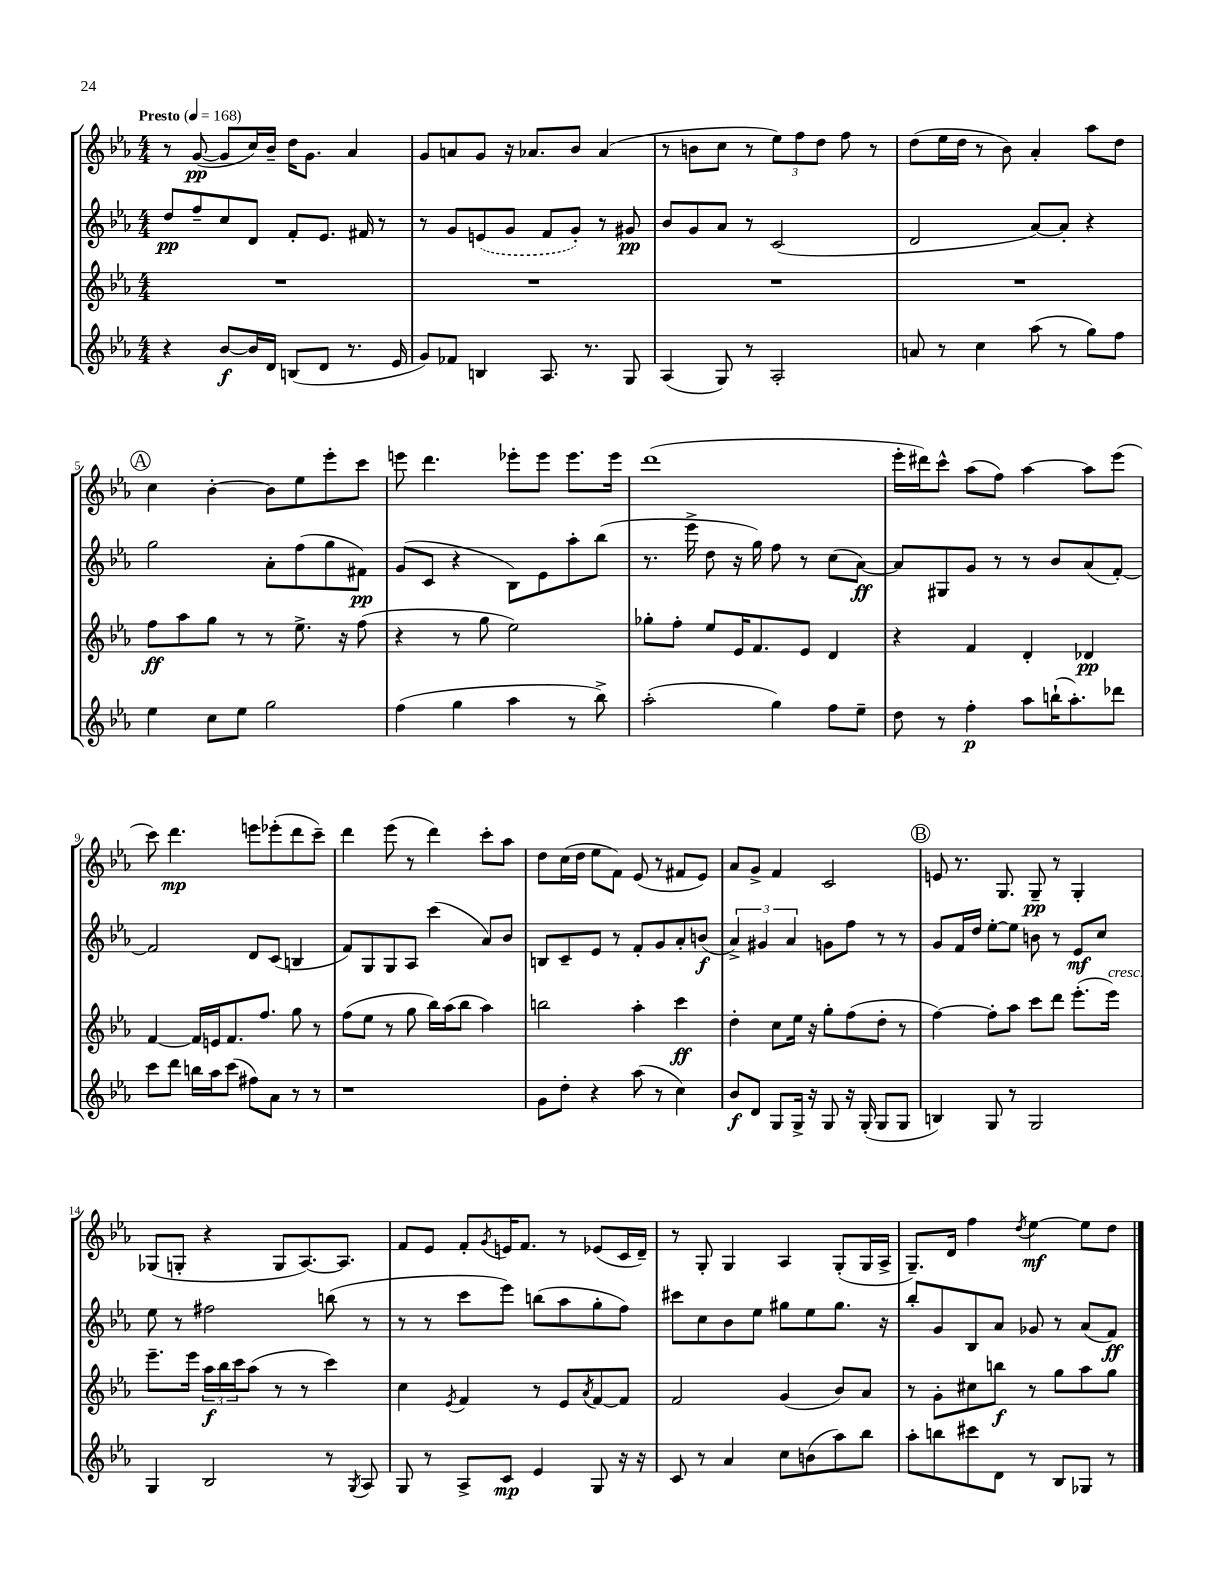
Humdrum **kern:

**kern	**dynam	**kern	**dynam	**kern	**dynam	**kern	**dynam
*part4	*part4	*part3	*part3	*part2	*part2	*part1	*part1
*staff4	*staff4	*staff3	*staff3	*staff2	*staff2	*staff1	*staff1
*clefG2	*	*clefG2	*	*clefG2	*	*clefG2	*
*k[b-e-a-]	*	*k[b-e-a-]	*	*k[b-e-a-]	*	*k[b-e-a-]	*
*M4/4	*	*M4/4	*	*M4/4	*	*M4/4	*
*MM168	*	*MM168	*	*MM168	*	*MM168	*
=1	=1	=1	=1	=1	=1	=1	=1
!	!	!	!	!	!	!LO:TX:a:B:t=Presto	!
4r	.	1r	.	8dd/L	pp	8r	.
.	.	.	.	8ff~/	.	([8g/	pp
[8b-/L	f	.	.	8cc/	.	8g/L]	.
16b-/L]	.	.	.	8d/J	.	16cc/L)	.
16d/JJ	.	.	.	.	.	16b-~/JJ	.
(8Bn/L	.	.	.	8f'/L	.	16dd\KL	.
.	.	.	.	.	.	8.g\J	.
8d/J	.	.	.	8.e-/J	.	.	.
8.r	.	.	.	.	.	4a-/	.
.	.	.	.	16f#X/	.	.	.
.	.	.	.	8r	.	.	.
16e-/	.	.	.	.	.	.	.
=2	=2	=2	=2	=2	=2	=2	=2
8g/L)	.	1r	.	8r	.	8g/L	.
8f-X/J	.	.	.	8g/L	.	8an/	.
4Bn/	.	.	.	(8en/	.	8g/J	.
.	.	.	.	8g/J	.	16r	.
.	.	.	.	.	.	8.a-X/L	.
8.A-/	.	.	.	8f/L	.	.	.
.	.	.	.	8g'/J)	.	8b-/J	.
8.r	.	.	.	.	.	.	.
.	.	.	.	8r	.	(4a-/	.
8G/	.	.	.	8g#X/	pp	.	.
=3	=3	=3	=3	=3	=3	=3	=3
(4A-/	.	1r	.	8b-/L	.	8r	.
.	.	.	.	8g/	.	8bn\L	.
8G/)	.	.	.	8a-/J	.	8cc\J	.
8r	.	.	.	8r	.	8r	.
2A-'/	.	.	.	(2c/	.	12ee-\L)	.
.	.	.	.	.	.	12ff\	.
.	.	.	.	.	.	12dd\J	.
.	.	.	.	.	.	8ff\	.
.	.	.	.	.	.	8r	.
=4	=4	=4	=4	=4	=4	=4	=4
8an/	.	1r	.	2d/	.	(8dd\L	.
8r	.	.	.	.	.	16ee-\L	.
.	.	.	.	.	.	16dd\JJ	.
4cc\	.	.	.	.	.	8r	.
.	.	.	.	.	.	8b-\)	.
(8aa-\	.	.	.	[8a-/L)	.	4a-'/	.
8r	.	.	.	8a-'/J]	.	.	.
8gg\L)	.	.	.	4r	.	8aa-\L	.
8ff\J	.	.	.	.	.	8dd\J	.
!!LO:LB:g=z
!!LO:REH:place=s1:t=A
=5	=5	=5	=5	=5	=5	=5	=5
4ee-\	.	8ff\L	ff	2gg\	.	4cc\	.
.	.	8aa-\	.	.	.	.	.
8cc\L	.	8gg\J	.	.	.	[4b-'\	.
8ee-\J	.	8r	.	.	.	.	.
2gg\	.	8r	.	8a-'\L	.	8b-\L]	.
.	.	8.ee-^\	.	(8ff\	.	8ee-\	.
.	.	.	.	8gg\	.	8eee-'\	.
.	.	16r	.	.	.	.	.
.	.	(8ff\	.	8f#X\J)	pp	8ccc\J	.
=6	=6	=6	=6	=6	=6	=6	=6
(4ff\	.	4r	.	(8g/L	.	8eeen\	.
.	.	.	.	8c/J	.	4.ddd\	.
4gg\	.	8r	.	4r	.	.	.
.	.	8gg\	.	.	.	.	.
4aa-\	.	2ee-\)	.	8B-\L)	.	8eee-X'\L	.
.	.	.	.	8e-\	.	8eee-\J	.
8r	.	.	.	8aa-'\	.	8.eee-\L	.
8bb-^\)	.	.	.	(8bb-\J	.	.	.
.	.	.	.	.	.	16eee-\Jk	.
=7	=7	=7	=7	=7	=7	=7	=7
(2aa-'\	.	8gg-X'\L	.	8.r	.	(1ddd	.
.	.	8ff'\J	.	.	.	.	.
.	.	.	.	16eee-^\	.	.	.
.	.	8ee-/L	.	8dd\	.	.	.
.	.	16e-/K	.	16r	.	.	.
.	.	8.f/	.	16gg\)	.	.	.
4gg\)	.	.	.	8ff\	.	.	.
.	.	8e-/J	.	8r	.	.	.
8ff\L	.	4d/	.	(8cc\L	.	.	.
8ee-~\J	.	.	.	[8a-\J)	ff	.	.
=8	=8	=8	=8	=8	=8	=8	=8
8dd\	.	4r	.	8a-/L]	.	16eee-'\LL	.
.	.	.	.	.	.	16ddd#X\J)	.
8r	.	.	.	8G#X/	.	8ccc^^\J	.
4ff'\	p	4f/	.	8g/J	.	(8aa-\L	.
.	.	.	.	8r	.	8ff\J)	.
8aa-\L	.	4d'/	.	8r	.	[4aa-\	.
(16bbn`\K	.	.	.	8b-/L	.	.	.
8.aa-'\)	.	.	.	.	.	.	.
.	.	4d-X/	pp	(8a-/	.	8aa-\L]	.
8ddd-X\J	.	.	.	[8f'/J)	.	(8eee-\J	.
!!LO:LB:g=z
=9	=9	=9	=9	=9	=9	=9	=9
8ccc\L	.	[4f/	.	2f/]	.	8ccc\)	.
8ddd\J	.	.	.	.	.	4.ddd\	mp
16bbn\LL	.	16f/LL]	.	.	.	.	.
16aa-\J	.	16en/J	.	.	.	.	.
(8ccc\J	.	8.f/	.	.	.	.	.
8ff#X\L)	.	.	.	8d/L	.	8eeen\L	.
.	.	8.ff/J	.	.	.	.	.
8a-\J	.	.	.	(8c/J	.	(8eee-X'\	.
8r	.	8gg\	.	4Bn/	.	8ddd\	.
8r	.	8r	.	.	.	8ccc~\J)	.
=10	=10	=10	=10	=10	=10	=10	=10
1r	.	(8ff\L	.	8f/L)	.	4ddd\	.
.	.	8ee-\J	.	8G/	.	.	.
.	.	8r	.	8G/	.	(8eee-\	.
.	.	8gg\	.	8A-/J	.	8r	.
.	.	16bb-\LL)	.	(4ccc\	.	4ddd\)	.
.	.	(16aa-\J	.	.	.	.	.
.	.	8bb-\J	.	.	.	.	.
.	.	4aa-\)	.	8a-/L)	.	8ccc'\L	.
.	.	.	.	8b-/J	.	8aa-\J	.
=11	=11	=11	=11	=11	=11	=11	=11
8g\L	.	2bbn\	.	8Bn/L	.	8dd\L	.
8dd'\J	.	.	.	8c~/	.	(16cc\L	.
.	.	.	.	.	.	16dd\JJ	.
4r	.	.	.	8e-/J	.	8ee-\L	.
.	.	.	.	8r	.	8f\J)	.
(8aa-\	.	4aa-'\	.	8f'/L	.	(8e-/	.
8r	.	.	.	8g/	.	8r	.
4cc\)	.	4ccc\	ff	8a-'/	.	8f#X/L	.
.	.	.	.	(8bn/J	f	8e-/J)	.
=12	=12	=12	=12	=12	=12	=12	=12
8b-/L	f	4dd'\	.	6a-^/)	.	8a-/L	.
8d/J	.	.	.	.	.	8g^/J	.
.	.	.	.	6g#X/	.	.	.
8G/L	.	8cc\L	.	.	.	4f/	.
.	.	.	.	6a-/	.	.	.
16G^/Jk	.	16ee-\Jk	.	.	.	.	.
16r	.	16r	.	.	.	.	.
8G/	.	8gg'\L	.	8gn\L	.	2c/	.
16r	.	(8ff\	.	8ff\J	.	.	.
(16G'/	.	.	.	.	.	.	.
8G/L	.	8dd'\J	.	8r	.	.	.
8G/J	.	8r	.	8r	.	.	.
!!LO:REH:place=s1:t=B
=13	=13	=13	=13	=13	=13	=13	=13
4Bn/)	.	[4ff\)	.	8g/L	.	8en/	.
.	.	.	.	16f/L	.	8.r	.
.	.	.	.	16dd/JJ	.	.	.
8G/	.	8ff'\L]	.	[8ee-'\L	.	.	.
.	.	.	.	.	.	8.G/	.
8r	.	8aa-\J	.	8ee-\J]	.	.	.
2G/	.	8ccc\L	.	8bn\	.	8G~/	pp
.	.	8ddd\J	.	8r	.	8r	.
.	.	(8.eee-'\L	.	8e-/L	mf	4G'/	.
.	.	.	.	8cc/J	.	.	.
!	!	!LO:TX:a:i:t=cresc.	!	!	!	!	!
.	.	16eee-\Jk)	.	.	.	.	.
!!LO:LB:g=z
=14	=14	=14	=14	=14	=14	=14	=14
4G/	.	8.eee-~\L	.	8ee-\	.	(8G-X/L	.
.	.	.	.	8r	.	8Gn'/J	.
.	.	16eee-\Jk	.	.	.	.	.
2B-/	.	24aa-\LL	f	2ff#X\	.	4r	.
.	.	24bb-\	.	.	.	.	.
.	.	24ccc\J	.	.	.	.	.
.	.	(8aa-\J	.	.	.	.	.
.	.	8r	.	.	.	8G/L	.
.	.	8r	.	.	.	[8.A-/)	.
8r	.	4ccc\)	.	(8bbn\	.	.	.
.	.	.	.	.	.	8.A-/J]	.
8qG/	.	.	.	.	.	.	.
8A-/	.	.	.	8r	.	.	.
=15	=15	=15	=15	=15	=15	=15	=15
8G/	.	4cc\	.	8r	.	8f/L	.
8r	.	.	.	8r	.	8e-/J	.
.	.	8qe-/	.	.	.	.	.
8A-^/L	.	4f/	.	8ccc\L	.	8f'/L	.
.	.	.	.	.	.	8qg/	.
8c/J	mp	.	.	8eee-\J)	.	16en/K	.
.	.	.	.	.	.	8.f/J	.
4e-/	.	8r	.	(8bbn\L	.	.	.
.	.	8e-/L	.	8aa-\	.	8r	.
.	.	8qa-/	.	.	.	.	.
8G/	.	[8f/	.	8gg'\	.	(8e-X/L	.
16r	.	8f/J]	.	8ff\J)	.	16c/L	.
16r	.	.	.	.	.	16d~/JJ)	.
=16	=16	=16	=16	=16	=16	=16	=16
8c/	.	2f/	.	8ccc#X\L	.	8r	.
8r	.	.	.	8cc\	.	8G'/	.
4a-/	.	.	.	8b-\	.	4G/	.
.	.	.	.	8ee-\J	.	.	.
8cc\L	.	(4g/	.	8gg#X\L	.	4A-/	.
(8bn\	.	.	.	8ee-\	.	.	.
8aa-\)	.	8b-/L)	.	8.gg#\J	.	(8G'/L	.
8bb-\J	.	8a-/J	.	.	.	16G/L	.
.	.	.	.	16r	.	16A-^/JJ	.
=17	=17	=17	=17	=17	=17	=17	=17
8aa-'\L	.	8r	.	8bb-'/L	.	8.G~/L)	.
8bbn\	.	8g'\L	.	8g/	.	.	.
.	.	.	.	.	.	16d/Jk	.
8ccc#X\	.	8cc#X\	.	8B-/	.	4ff\	.
8d\J	.	8bbn\J	f	8a-/J	.	.	.
.	.	.	.	.	.	8qdd/	.
8r	.	8r	.	8g-X/	.	[4ee-\	mf
8B-/L	.	8gg\L	.	8r	.	.	.
8G-X/J	.	8aa-\	.	(8a-/L	.	8ee-\L]	.
8r	.	8gg\J	.	8f/J)	ff	8dd\J	.
==	==	==	==	==	==	==	==
*-	*-	*-	*-	*-	*-	*-	*-
